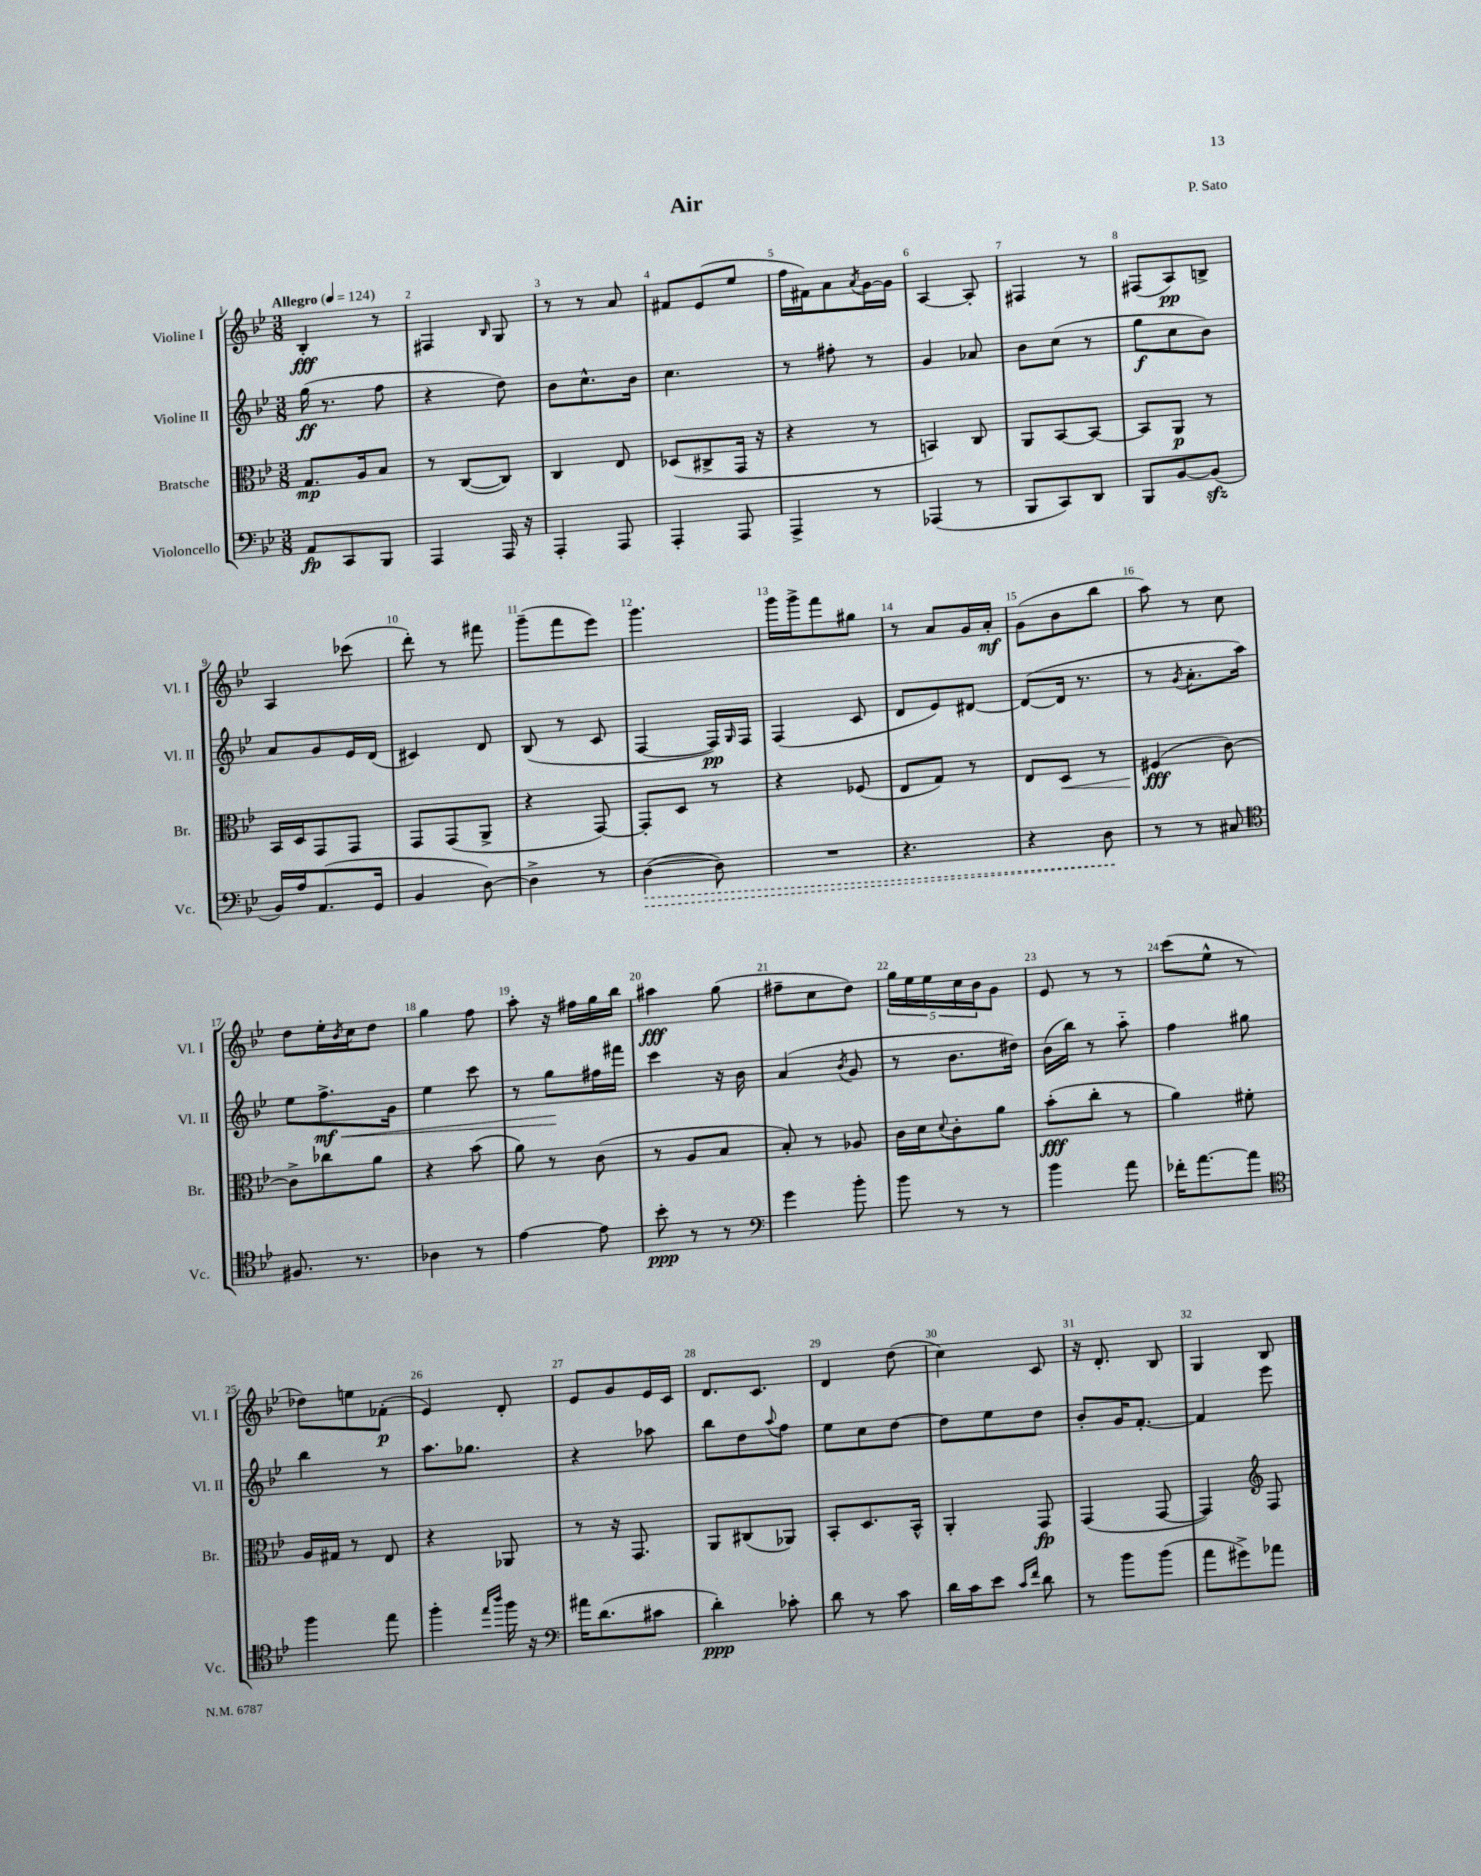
\header { title = "Air" composer = "P. Sato" }
<<
\new StaffGroup <<
\new Staff = "s0" \with { instrumentName = "Violine I" shortInstrumentName = "Vl. I" } {
    \clef treble \key bes \major \numericTimeSignature \time 3/8 \tempo "Allegro" 4 = 124
    bes4-.\fff r8 |
    fis4 \grace { bes16 } g8 |
    r8 r8 a'8 |
    fis'8 ees'8( ees''8 |
    f''16 fis'16) a'8 \acciaccatura { a'8 } g'16~ g'16 |
    a4~ a8-. |
    fis4 r8 |
    fis8( a8\pp) b8-> |
    a4 ces'''8( |
    d'''8-.) r8 fis'''8 |
    g'''8--( f'''8 ees'''8) |
    g'''4. |
    g'''16 g'''16-> f'''8 gis''8 |
    r8 a'8 g'16 a'16-.\mf |
    g'8( bes'8 bes''8 |
    a''8) r8 c''8 |
    d''8 ees''16-. \acciaccatura { bes'8 } c''16 d''8 |
    g''4 f''8 |
    a''8-. r16 fis''16 g''16 bes''16 |
    ais''4\fff g''8( |
    fis''8-- c''8 d''8) |
    \tuplet 5/4 { g''16 ees''16 ees''16 c''16 bes'16 } g'8 |
    ees'8 r8 r8 |
    c'''8( ees''8-^ r8 |
    des''8) e''8 fes'8-.\p( |
    ees'4) d'8-. |
    ees'8 g'8 ees'16 c'16 |
    d'8. c'8. |
    d'4 d''8( |
    c''4) c'8 |
    r16 d'8.-. bes8 |
    g4 bes8 \bar "|." |
}
\new Staff = "s1" \with { instrumentName = "Violine II" shortInstrumentName = "Vl. II" } {
    \clef treble \key bes \major \numericTimeSignature \time 3/8
    g''16\ff( r8. f''8 |
    r4 d''8) |
    bes'8 c''8.-^ bes'16 |
    c''4. |
    r8 fis''8-. r8 |
    g'4 aes'8 |
    bes'8 c''8( r8 |
    g''8\f c''8 bes'8) |
    a'8 g'8 ees'16 d'16( |
    cis'4) d'8 |
    bes8( r8 c'8 |
    f4~ f16\pp) \grace { g16 } f16 |
    f4( c'8 |
    d'8 ees'8) dis'8~ |
    dis'8~( dis'16 r8. |
    r8 \acciaccatura { g'8 } a'8.-. a''16) |
    ees''8 f''8.->\mf\< g'16 |
    ees''4 c'''8 |
    r8 g''8\! fis''16 fis'''16 |
    c'''4 r16 bes'16 |
    a'4( \acciaccatura { bes'8 } g'8 |
    r8 bes'8. dis''16) |
    bes'16( bes''16) r8 a''8-_ |
    f''4 gis''8 |
    bes''4 r8 |
    a''8. ges''8. |
    r4 aes''8 |
    bes''8 d''8 \appoggiatura { a''8 } f''8 |
    ees''8 c''8 d''8~ |
    d''8 ees''8 d''8 |
    bes'8-. g'16 f'8.~-. |
    f'4 ees'''8 \bar "|." |
}
\new Staff = "s2" \with { instrumentName = "Bratsche" shortInstrumentName = "Br." } {
    \clef alto \key bes \major \numericTimeSignature \time 3/8
    g8.\mp a16 bes8 |
    r8 c8~( c8) |
    c4 ees8 |
    des8( cis8-> g,16 r16 |
    r4 r8 |
    b,4) c8 |
    a,8 bes,8~ bes,8~ |
    bes,8 a,8\p r8 |
    bes,16 d16 g,8 g,8 |
    g,8 g,8( a,8-> |
    r4 g,8~) |
    g,8-. d8 r8 |
    r4 fes8( |
    ees8 g8) r8 |
    ees8 d8\< r8 |
    fis4\fff\!( c'8~) |
    c'8-> ces''8 a'8 |
    r4 bes'8( |
    a'8) r8 c'8( |
    r8 a8 bes8 |
    bes8-.) r8 aes8 |
    c'16 d'16 \appoggiatura { d'8 } c'8-. a'8 |
    bes'8-.\fff( c''8-. r8 |
    a'4) fis'8-. |
    a16 gis16 r8 ees8 |
    r4 aes,8 |
    r8 r16 g,8. |
    a,8 cis8( aes,8) |
    bes,8-. d8. bes,16-^ |
    a,4-. g,8\fp |
    g,4( g,8~ |
    g,4) \clef treble f8 \bar "|." |
}
\new Staff = "s3" \with { instrumentName = "Violoncello" shortInstrumentName = "Vc." } {
    \clef bass \key bes \major \numericTimeSignature \time 3/8
    a,8\fp c,8 bes,,8 |
    a,,4 a,,16 r16 |
    a,,4-. a,,8 |
    a,,4-. a,,8 |
    a,,4-> r8 |
    aes,,4( r8 |
    bes,,8 c,8) d,8 |
    bes,,8 bes,8~ bes,8\sfz( |
    bes,16) a16 a,8.( g,16 |
    bes,4 d8~) |
    d4-> r8 |
    \once \override Hairpin.style = #'dashed-line d4~\>( d8) |
    R4. |
    r4. |
    r4 d8\! |
    r8 r8 cis8 |
    \clef tenor fis8. r8. |
    aes4 r8 |
    ees'4~ ees'8 |
    bes'8-.\ppp r8 r8 |
    \clef bass g'4 bes'8-. |
    bes'8 r8 r8 |
    bes'4 a'8 |
    fes'16-. a'8.~ a'8 |
    \clef tenor f''4 ees''8 |
    f''4-. \grace { ees''16 a''16 } f''16 r16 |
    \clef bass ais'16 d'8.( cis'8 |
    d'4-.\ppp) ces'8-. |
    d'8 r8 c'8 |
    d'16 c'16 ees'8 \grace { c'16 f'16 } d'8 |
    r8 bes'8 bes'8( |
    a'8 gis'8->) aes'8 \bar "|." |
}
>>
>>
\layout { \context { \Score \override BarNumber.break-visibility = ##(#f #t #t) barNumberVisibility = #all-bar-numbers-visible } }
